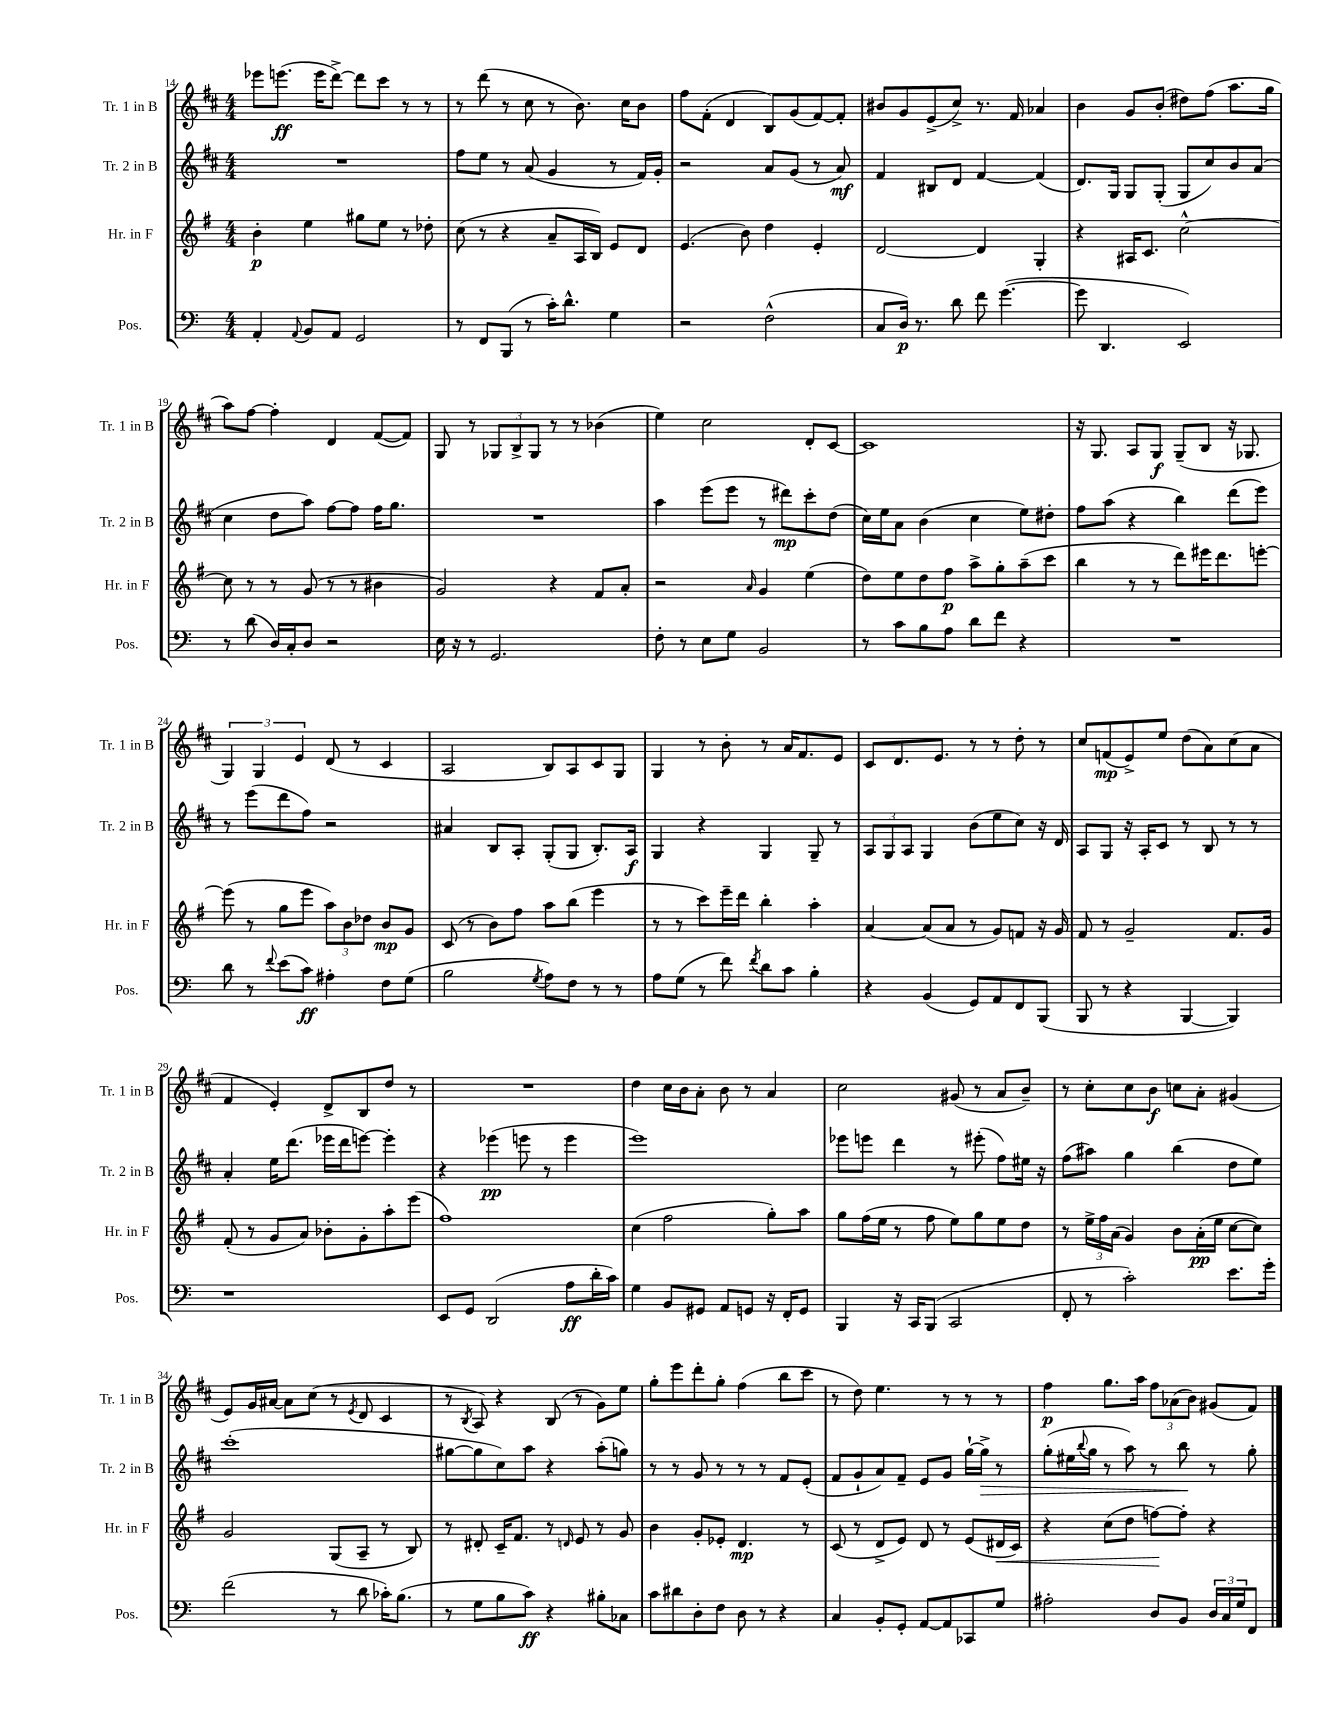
<<
\new StaffGroup <<
\new Staff = "s0" \with { instrumentName = "Tr. 1 in B" shortInstrumentName = "Tr. 1 in B" } {
    \clef treble \key d \major \numericTimeSignature \time 4/4
    ees'''8 e'''8.\ff( e'''16 d'''8~->) d'''8 cis'''8 r8 r8 |
    r8 d'''8( r8 cis''8 r8 b'8.) cis''16 b'8 |
    fis''8 fis'8-.( d'4 b8) g'8( fis'8~) fis'8-. |
    bis'8 g'8 e'8->( cis''8->) r8. fis'16 aes'4 |
    b'4 g'8 b'8-.( dis''8) fis''8( a''8. g''16 |
    a''8) fis''8~ fis''4-. d'4 fis'8~( fis'8) |
    g8 r8 \tuplet 3/2 { ges8 b8-> ges8 } r8 r8 bes'4( |
    e''4) cis''2 d'8-. cis'8~ |
    cis'1 |
    r16 g8. a8 g8\f g8--( b8 r16 ges8. |
    \tuplet 3/2 { g4) g4 e'4 } d'8( r8 cis'4 |
    a2 b8) a8 cis'8 g8 |
    g4 r8 b'8-. r8 a'16 fis'8. e'8 |
    cis'8 d'8. e'8. r8 r8 d''8-. r8 |
    cis''8 f'8\mp( e'8->) e''8 d''8( a'8) cis''8( a'8 |
    fis'4 e'4-.) d'8-> b8 d''8 r8 |
    R1 |
    d''4 cis''16 b'16 a'8-. b'8 r8 a'4 |
    cis''2 gis'8( r8 a'8 b'8--) |
    r8 cis''8-. cis''8 b'8\f c''8 a'8-. gis'4( |
    e'8) g'16 ais'16~ ais'8 cis''8( r8 \acciaccatura { e'8 } d'8 cis'4 |
    r8 \acciaccatura { b8 } a8) r4 b8( r8 g'8) e''8 |
    g''8-. e'''8 d'''8-. g''8-. fis''4( b''8 cis'''8 |
    r8 d''8) e''4. r8 r8 r8 |
    fis''4\p g''8. a''16 \tuplet 3/2 { fis''8 aes'8( b'8) } gis'8( fis'8) \bar "|." |
}
\new Staff = "s1" \with { instrumentName = "Tr. 2 in B" shortInstrumentName = "Tr. 2 in B" } {
    \clef treble \key d \major \numericTimeSignature \time 4/4
    R1 |
    fis''8 e''8 r8 a'8( g'4 r8 fis'16) g'16-. |
    r2 a'8 g'8( r8 a'8\mf) |
    fis'4 bis8 d'8 fis'4~ fis'4( |
    d'8.) g16 g8 g8-.( g8 cis''8) b'8 a'8( |
    cis''4 d''8 a''8) fis''8~ fis''8 fis''16 g''8. |
    R1 |
    a''4 e'''8( e'''8 r8 dis'''8\mp) cis'''8-. d''8( |
    cis''16) e''16 a'8 b'4( cis''4 e''8) dis''8-. |
    fis''8 a''8( r4 b''4) d'''8( e'''8) |
    r8 e'''8( d'''8 fis''8) r2 |
    ais'4 b8 a8-. g8-.( g8 b8.-.) a16\f |
    g4 r4 g4 g8-- r8 |
    \tuplet 3/2 { a8 g8 a8 } g4 b'8( e''8 cis''8) r16 d'16 |
    a8 g8 r16 a16-. cis'8 r8 b8 r8 r8 |
    a'4-. e''16 d'''8.( ees'''16 d'''16 e'''8~) e'''4-. |
    r4 ees'''4\pp( e'''8 r8 e'''4 |
    e'''1) |
    ees'''8 e'''8 d'''4 r8 eis'''8-.( fis''8) eis''16 r16 |
    fis''8( ais''8) g''4 b''4( d''8 e''8) |
    cis'''1-.( |
    gis''8~ gis''8 cis''8) a''8 r4 a''8-.( g''8) |
    r8 r8 g'8 r8 r8 r8 fis'8 e'8-.( |
    fis'8 g'8-! a'8) fis'8-- e'8 g'8 g''16~-! g''16->\> r8 |
    g''8-.( eis''16 \appoggiatura { b''8 } g''16 r8 a''8) r8 b''8\! r8 g''8-. \bar "|." |
}
\new Staff = "s2" \with { instrumentName = "Hr. in F" shortInstrumentName = "Hr. in F" } {
    \clef treble \key g \major \numericTimeSignature \time 4/4
    b'4-.\p e''4 gis''8 e''8 r8 des''8-. |
    c''8( r8 r4 a'8-- a16 b16) e'8 d'8 |
    e'4.( b'8) d''4 e'4-. |
    d'2~ d'4 g4-. |
    r4 ais16 c'8. c''2~-^ |
    c''8 r8 r8 g'8( r8 r8 bis'4 |
    g'2) r4 fis'8 a'8-. |
    r2 \grace { a'16 } g'4 e''4( |
    d''8) e''8 d''8 fis''8\p a''8-> g''8-. a''8--( c'''8 |
    b''4 r8 r8 d'''8) eis'''16 d'''8. e'''8~-. |
    e'''8( r8 g''8 e'''8 \tuplet 3/2 { a''8) b'8 des''8 } b'8\mp g'8 |
    c'8( r8 b'8) fis''8 a''8 b''8( e'''4 |
    r8 r8 c'''8) e'''16-- d'''16 b''4-. a''4-. |
    a'4~ a'8( a'8 r8 g'8) f'8 r16 g'16 |
    fis'8 r8 g'2-- fis'8. g'16 |
    fis'8-.( r8 g'8 a'8) bes'8-. g'8-. a''8-. e'''8( |
    fis''1) |
    c''4( fis''2 g''8-.) a''8 |
    g''8 fis''16( e''16 r8 fis''8 e''8) g''8 e''8 d''8 |
    r8 \tuplet 3/2 { e''16-> fis''16 a'16( } g'4) b'8 a'16-.\pp( e''16 c''8~ c''8) |
    g'2 g8( a8-- r8 b8) |
    r8 dis'8-. c'16-- fis'8. r8 \grace { d'16 } e'8 r8 g'8 |
    b'4 g'8-. ees'8-. d'4.\mp r8 |
    c'8( r8 d'8-> e'8) d'8 r8 e'8( dis'16\< c'16) |
    r4 c''8( d''8 f''8~\!) f''8-. r4 \bar "|." |
}
\new Staff = "s3" \with { instrumentName = "Pos." shortInstrumentName = "Pos." } {
    \clef bass \key c \major \numericTimeSignature \time 4/4
    a,4-. \appoggiatura { a,8 } b,8 a,8 g,2 |
    r8 f,8 b,,8( r8 c'16-.) d'8.-^ g4 |
    r2 f2-^( |
    c8 d16\p) r8. d'8 f'8 g'4.~( |
    g'8 d,4. e,2) |
    r8 d'8( d16) c16-. d8 r2 |
    e16 r16 r8 g,2. |
    f8-. r8 e8 g8 b,2 |
    r8 c'8 b8 a8 d'8 f'8 r4 |
    R1 |
    d'8 r8 \appoggiatura { f'8 } e'8( c'8\ff) ais4-. f8 g8( |
    b2 \acciaccatura { g8 } a8) f8 r8 r8 |
    a8 g8( r8 f'8) \acciaccatura { f'8 } d'8 c'8 b4-. |
    r4 b,4( g,8) a,8 f,8 b,,8( |
    b,,8 r8 r4 b,,4~ b,,4) |
    r1 |
    e,8 g,8 d,2( a8\ff d'16-. c'16) |
    g4 b,8 gis,8 a,8 g,8 r16 f,16-. g,8 |
    b,,4 r16 c,16 b,,8( c,2 |
    f,8-. r8 c'2-.) e'8. g'16-. |
    f'2( r8 d'8 ces'16-.) b8.( |
    r8 g8 b8 c'8\ff) r4 bis8-. ces8 |
    c'8 dis'8 d8-. f8 d8 r8 r4 |
    c4 b,8-. g,8-. a,8~ a,8 ces,8 g8 |
    ais2-. d8 b,8 \tuplet 3/2 { d16 c16 g16 } f,8 \bar "|." |
}
>>
>>
\layout { \context { \Score currentBarNumber = #14 } }
